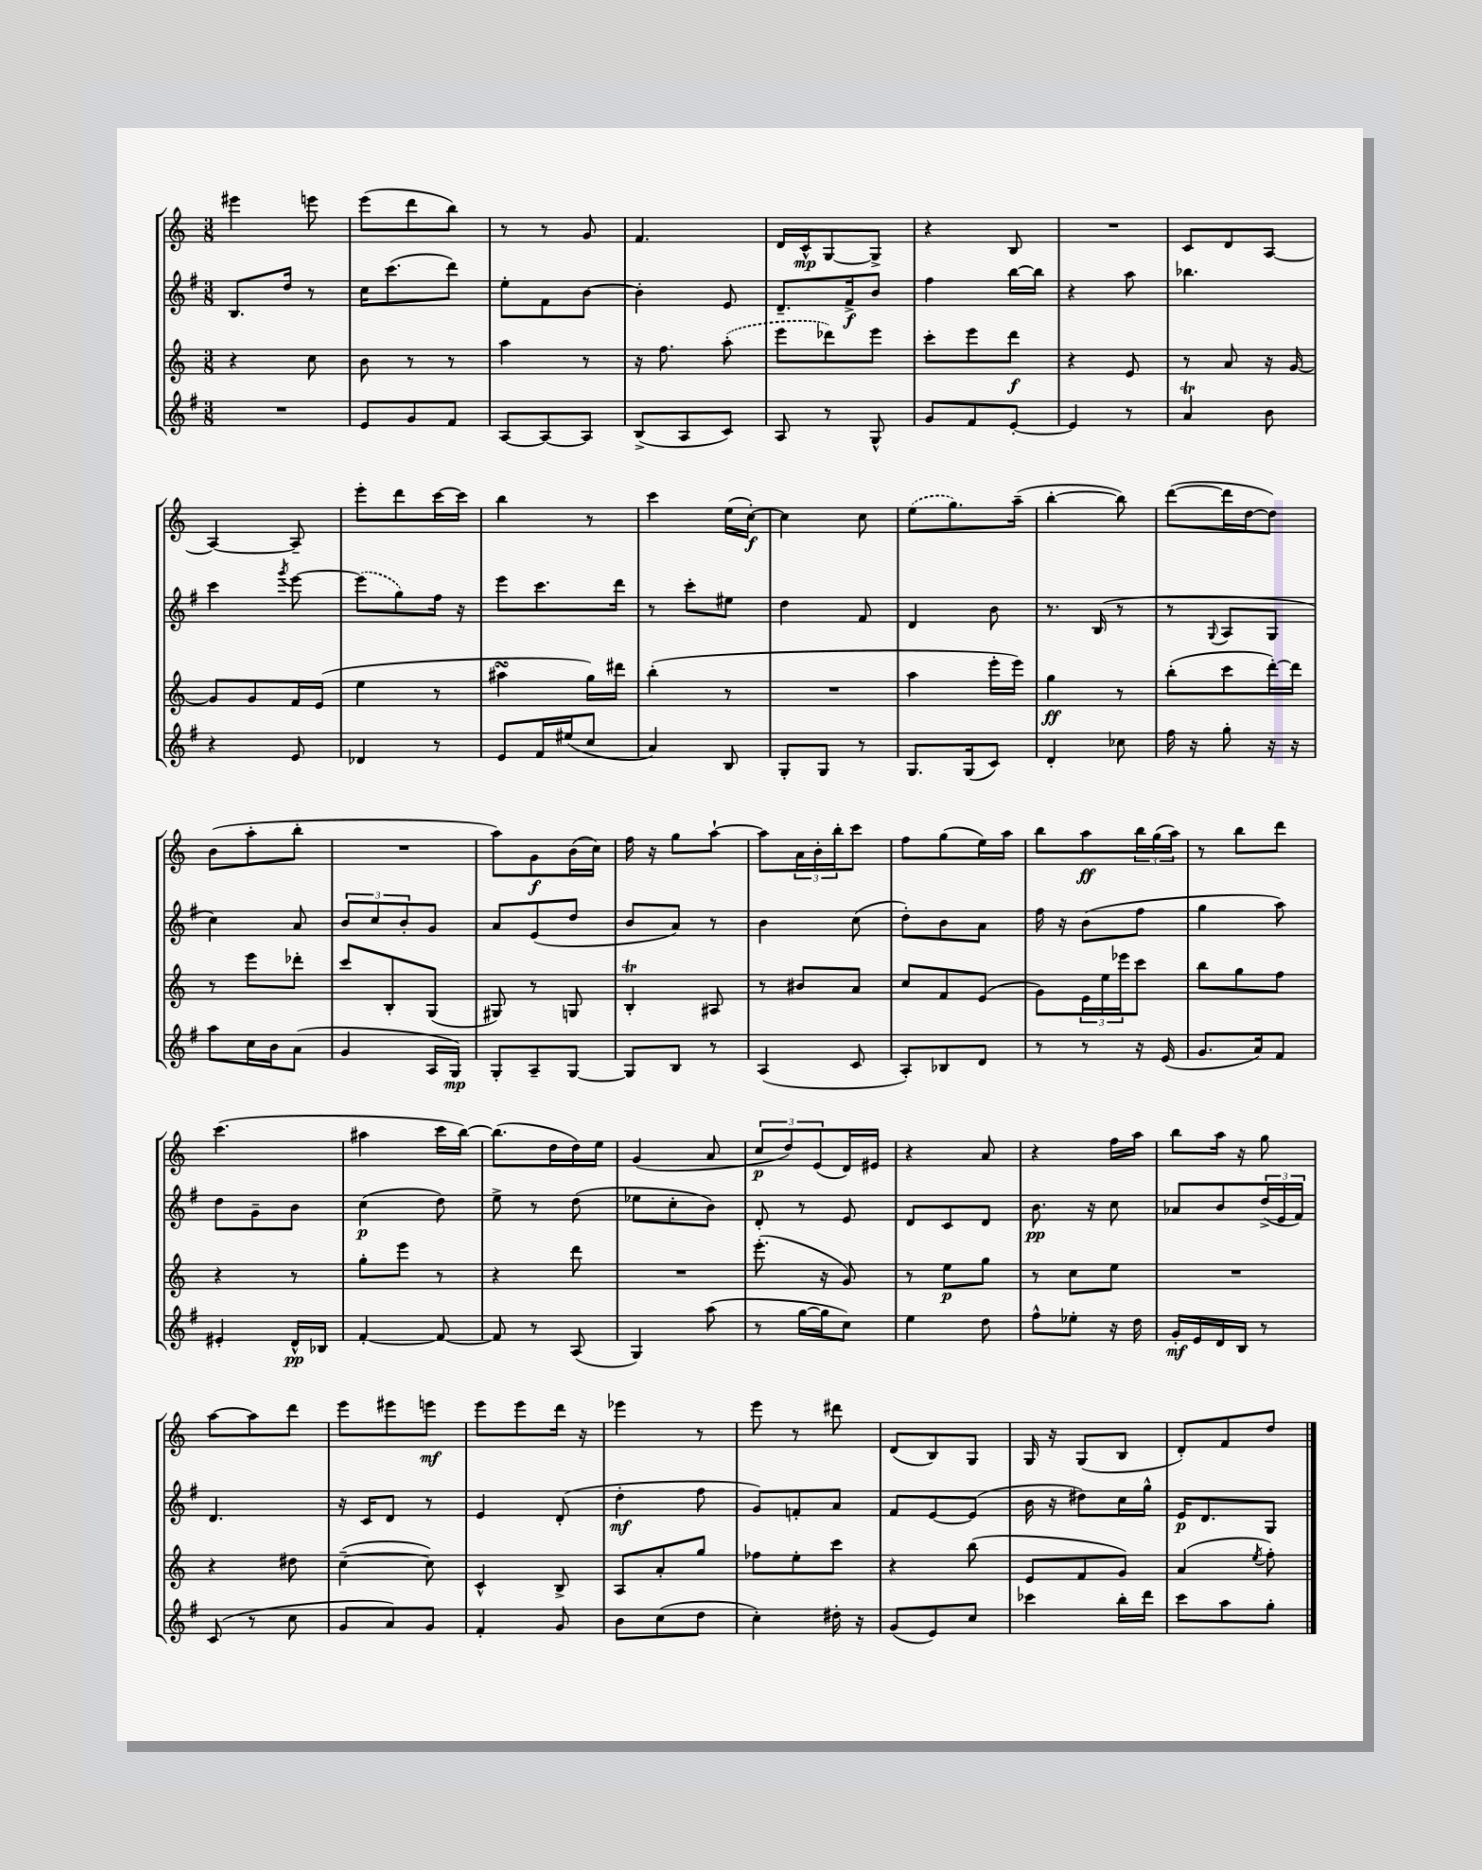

**kern	**kern	**kern	**kern
*staff4	*staff3	*staff2	*staff1
*clefG2	*clefG2	*clefG2	*clefG2
*k[f#]	*k[]	*k[f#]	*k[]
*M3/8	*M3/8	*M3/8	*M3/8
4.r	4r	8.B	4eee#
.	.	16dd	.
.	8cc	8r	8eee
=	=	=	=
8e	8b	16cc	(8eee
.	.	(8.ccc	.
8g	8r	.	8ddd
8f#	8r	8ddd)	8bb)
=	=	=	=
[8A	4aa	8ee'	8r
8A_	.	8f#	8r
8A]	8r	[8b	8g
=	=	=	=
(8B^	16r	4b']	4.f
.	8.ff	.	.
8A	.	.	.
8c)	(8aa'	8e	.
=	=	=	=
8A	8eee	8.d~	16d
.	.	.	16c^^
8r	8ddd-)	.	[8G
.	.	16f#^	.
8G^^	8eee	8b	8G^]
=	=	=	=
8g	8ccc'	4ff#	4r
8f#	8eee	.	.
[8e'	8ddd	[16bb	8B
.	.	16bb]	.
=	=	=	=
4e]	4r	4r	4.r
8r	8e	8aa	.
=	=	=	=
4a	8r	4.bb-	8c
.	8a	.	8d
8b	16r	.	[8A
.	[16g	.	.
=	=	=	=
4r	8g]	4ccc	4A_
.	8g	.	.
.	.	8qggg	.
8e	16f	[8eee	8A~]
.	(16e	.	.
=	=	=	=
4d-	4ee	(8eee]	8eee'
.	.	8gg)	8ddd
8r	8r	16ff#	[16ccc
.	.	16r	16ccc]
=	=	=	=
8e	4aa#	8eee	4bb
16f#	.	8.ccc	.
(16ee#	.	.	.
8cc	16gg)	.	8r
.	16ddd#	16ddd	.
=	=	=	=
4a)	(4bb'	8r	4ccc
.	.	8ccc'	.
8B	8r	8ee#	(16ee
.	.	.	[16cc')
=	=	=	=
8G'	4.r	4dd	4cc]
8G	.	.	.
8r	.	8f#	8cc
=	=	=	=
8.G	4aa	4d	(8ee
.	.	.	8.gg)
(16G	.	.	.
8c)	16eee'	8b	.
.	16eee)	.	(16aa~
=	=	=	=
4d'	4gg	8.r	[4bb'
.	.	(16B	.
8cc-	8r	8r	8bb])
=	=	=	=
16ff#	(8bb'	8r	([8ddd
16r	.	.	.
.	.	8qqG	.
8gg'	8ccc	8A	16ddd]
.	.	.	[16dd
16r	[16ddd')	8G	8dd])
16r	16ddd]	.	.
=	=	=	=
8aa	8r	4cc)	(8b
16cc	8eee	.	8aa'
16b	.	.	.
(8a	8ddd-'	8a	8bb'
=	=	=	=
4g	8ccc	12b	4.r
.	.	12cc	.
.	8B'	.	.
.	.	12b'	.
16A	(8G	8g	.
16G)	.	.	.
=	=	=	=
8G'	8G#)	8a	8aa)
8A~	8r	(8e	8g
[8G	8G	8dd	(16b
.	.	.	16cc)
=	=	=	=
8G]	4B'	8b	16ff
.	.	.	16r
8B	.	8a)	8gg
8r	8A#	8r	[8aa`
=	=	=	=
(4A	8r	4b	8aa]
.	8b#	.	24a
.	.	.	24b'
.	.	.	24bb'
8c	8a	(8cc	8ccc
=	=	=	=
8A')	8cc	8dd')	8ff
8B-	8f	8b	(8gg
8d	(8e	8a	16ee)
.	.	.	16aa
=	=	=	=
8r	8g)	16ff#	8bb
.	.	16r	.
8r	24e	(8b	8aa
.	24ee	.	.
.	24eee-	.	.
16r	8ccc	8ff#	24bb
.	.	.	(24gg
(16e	.	.	.
.	.	.	24aa)
=	=	=	=
8.g	8bb	4gg	8r
.	8gg	.	8bb
16a)	.	.	.
8f#	8ff	8aa)	8ddd
=	=	=	=
4e#'	4r	8dd	(4.ccc
.	.	8g~	.
16d^^	8r	8b	.
16B-	.	.	.
=	=	=	=
[4f#'	8gg'	(4cc	4aa#
.	8eee	.	.
8f#_	8r	8dd)	16ccc
.	.	.	[16bb)
=	=	=	=
8f#]	4r	8ee^	(8.bb]
8r	.	8r	.
.	.	.	16dd
(8A	8ddd	(8dd	16dd)
.	.	.	16ee
=	=	=	=
4G)	4.r	8ee-	(4g
.	.	8cc'	.
(8aa	.	8b)	8a
=	=	=	=
8r	(8.eee'	8d'	12cc
.	.	.	12dd)
[16gg	.	8r	.
.	.	.	(12e
16gg]	16r	.	.
8cc)	8g)	8e	16d)
.	.	.	16e#
=	=	=	=
4ee	8r	8d	4r
.	8ee	8c	.
8dd	8gg	8d	8a
=	=	=	=
8ff#^^	8r	8.b	4r
8ee-'	8cc	.	.
.	.	16r	.
16r	8ee	8cc	16ff
16dd	.	.	16aa
=	=	=	=
16g'	4.r	8a-	8bb
16e	.	.	.
16d	.	8b	16aa
16B	.	.	16r
8r	.	(24dd^	8gg
.	.	24e	.
.	.	24f#)	.
=	=	=	=
(8c	4r	4.d	[8aa
8r	.	.	8aa]
8cc	8dd#	.	8ddd
=	=	=	=
8g	([4cc~	16r	8eee
.	.	16c	.
8a)	.	8d	8eee#
8g	8cc])	8r	8eee
=	=	=	=
4f#'	4c^^	4e	8eee
.	.	.	8eee
8g	8B^	(8d'	16ddd
.	.	.	16r
=	=	=	=
8b	8A	4dd'	4eee-
(8cc	8a'	.	.
8dd	8gg	8ff#	8r
=	=	=	=
4cc')	8ff-	8g)	8eee
.	8ee'	8f'	8r
16dd#'	8ccc	8a	8ddd#
16r	.	.	.
=	=	=	=
(8g	4r	8f#	(8d
8e)	.	[8e	8B)
8cc	(8bb	(8e]	8G
=	=	=	=
4ccc-	8e	16b	16G
.	.	16r	16r
.	8f	8dd#)	(8G
16bb'	8g)	16cc	8B
16ddd	.	16gg^^	.
=	=	=	=
8ccc	(4a	16e	8d')
.	.	8.d	.
8aa	.	.	8f
.	8qee	.	.
8gg'	8ff')	8G	8dd
==	==	==	==
*-	*-	*-	*-
